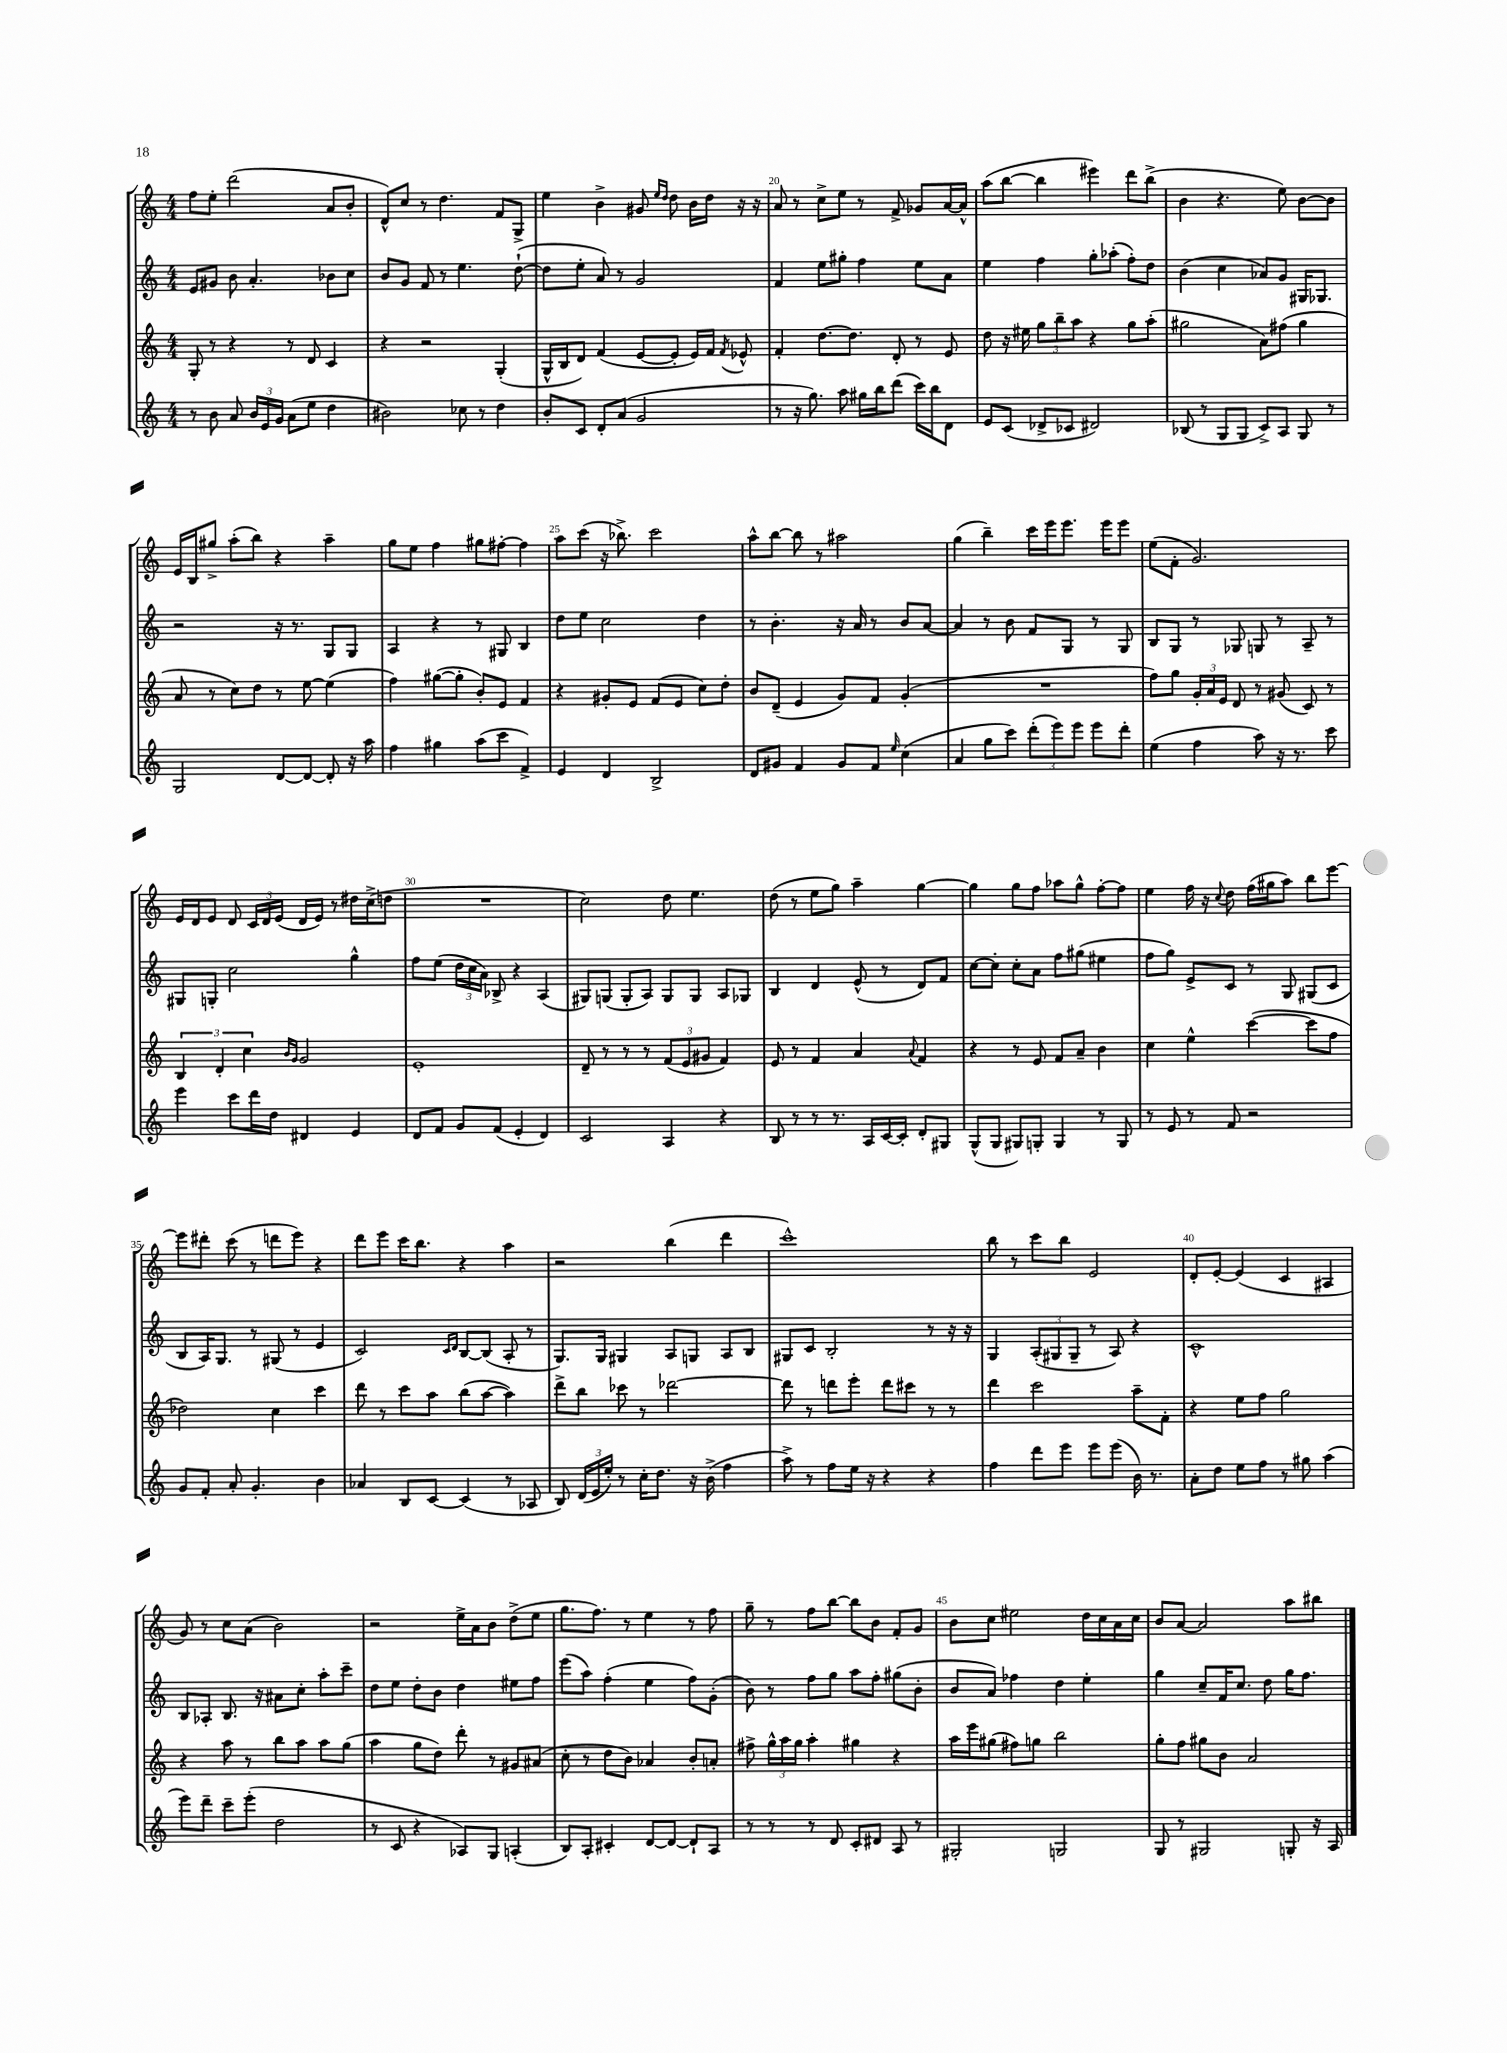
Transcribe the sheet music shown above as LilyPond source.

<<
\new StaffGroup <<
\new Staff = "s0" {
    \clef treble \key c \major \numericTimeSignature \time 4/4
    \autoBeamOff f''8[ e''8]-. d'''2( a'8[ b'8]-. |
    d'8[-^) c''8] r8 d''4. f'8[ g8]-> |
    e''4 b'4-> gis'8 \grace { e''16[ d''16] } d''8 b'16[ d''16] r16 r16 |
    a'8 r8 c''8[-> e''8] r8 f'8-> ges'8[ a'16~ a'16]-^ |
    a''8[( b''8]~ b''4 eis'''4) d'''8[ b''8]->( |
    b'4 r4. e''8) b'8[~ b'8] |
    e'16[ b16 gis''8]-> a''8[-.( b''8]) r4 a''4-- |
    g''8[ e''8] f''4 gis''8[ fis''8]~-. fis''4 |
    a''8[ c'''8]( r16 bes''8.->) c'''2 |
    a''8[-^ b''8]~ b''8 r8 ais''2 |
    g''4( b''4--) c'''16[ e'''16 e'''8.] e'''16[ e'''8] |
    e''8[( f'8]-. g'2.) |
    e'16[ d'16 e'8] d'8 \tuplet 3/2 { c'16[ d'16 e'16]( } d'16[ e'16]) r8 dis''16[ c''16->( d''8] |
    R1 |
    c''2) d''8 e''4. |
    d''8( r8 e''8[ g''8]) a''4-- g''4~ |
    g''4 g''8[ f''8] aes''8[ g''8]-^ f''8[~-. f''8] |
    e''4 f''16 r16 \appoggiatura { c''8 } d''8 f''16[( gis''16 a''8]) b''8[ e'''8]~ |
    e'''8[ dis'''8]-. c'''8( r8 d'''8[ e'''8]) r4 |
    d'''8[ e'''8] c'''16[ b''8.] r4 a''4 |
    r2 b''4( d'''4 |
    c'''1-^) |
    b''8 r8 c'''8[ b''8] e'2 |
    d'8[-. e'8]~-. e'4( c'4 ais4 |
    g'8) r8 c''8[ a'8]( b'2) |
    r2 e''16[-> a'16 b'8] d''8[->( e''8] |
    g''8.[ f''8.]) r8 e''4 r8 f''8 |
    g''8-- r8 f''8[ b''8]~ b''8[ b'8] f'8[-. g'8] |
    b'8[ c''8] eis''2 d''16[ c''16 a'16 c''16] |
    b'8[ a'8]~ a'2 a''8[ bis''8] \bar "|." |
}
\new Staff = "s1" {
    \clef treble \key c \major \numericTimeSignature \time 4/4
    \autoBeamOff e'8[ gis'8] b'8 a'4.-. bes'8[ c''8] |
    b'8[ g'8] f'8 r8 e''4. d''8~-!( |
    d''8[ e''8]-. a'8) r8 g'2 |
    f'4 e''8[ gis''8]-. f''4 e''8[ a'8] |
    e''4 f''4 g''8[-. aes''8]-.( f''8[-.) d''8] |
    b'4( c''4 aes'8[) g'8] gis16[ ges8.] |
    r2 r16 r8. g8[ g8] |
    a4 r4 r8 gis8 b4 |
    d''8[ e''8] c''2 d''4 |
    r8 b'4.-. r16 a'16 r8 b'8[ a'8]~ |
    a'4 r8 b'8 f'8[ g8] r8 g8 |
    b8[ g8] r8 ges8 g8 r8 a8-- r8 |
    gis8[ g8]-. c''2 g''4-^ |
    f''8[ e''8]( \tuplet 3/2 { d''16[ c''16 a'16]) } bes8-> r4 a4( |
    gis8[) g8]( g8[-. a8]) g8[ g8] a8[ ges8] |
    b4 d'4 e'8-^( r8 d'8[) f'8] |
    c''8[~ c''8]-. c''8[-. a'8] f''8[ gis''8]( eis''4 |
    f''8[ g''8]) e'8[-> c'8] r8 g8 gis8[( c'8] |
    b8[ a16) g8.] r8 gis8( r8 e'4 |
    c'2) \grace { c'16[ d'16] } b8[~ b8]( a8-. r8 |
    g8.[) g16] gis4 a8[ g8] a8[ b8] |
    gis8[ c'8] b2-. r8 r16 r16 |
    g4 \tuplet 3/2 { a8[-.( gis8 gis8]-- } r8 a8) r4 |
    c'1-^ |
    b8[ aes8]-. b8. r16 ais'8[ c''8]-. a''8[-. c'''8]-- |
    d''8[ e''8] d''8[-. b'8] d''4 eis''8[ f''8] |
    e'''8[( a''8]) f''4-.( e''4 f''8[) g'8]-.( |
    b'8) r8 f''8[ g''8] a''8[ f''8]-. gis''8[( b'8]-. |
    b'8[ a'8]) fes''4 d''4 e''4-. |
    g''4 c''8[-- f'16 c''8.] d''8 g''16[ f''8.] \bar "|." |
}
\new Staff = "s2" {
    \clef treble \key c \major \numericTimeSignature \time 4/4
    \autoBeamOff g8-. r8 r4 r8 d'8 c'4 |
    r4 r2 g4-.( |
    g16[-^ b16 d'8]) f'4( e'8[~ e'8]-. e'16[) f'16] \acciaccatura { f'8 } ees'8-^ |
    f'4-. d''8.[~ d''8.] d'8-. r8 e'8 |
    d''8 r16 eis''16 \tuplet 3/2 { g''8[ b''8-- a''8] } r4 g''8[ a''8]-.( |
    gis''2 a'8[) fis''8]( gis''4 |
    a'8 r8 c''8[) d''8] r8 e''8~ e''4( |
    f''4) gis''8[~( gis''8]-. b'8[-.) e'8] f'4 |
    r4 gis'8[-. e'8] f'8[( e'8] c''8[) d''8]-. |
    b'8[ d'8]--( e'4 g'8[) f'8] g'4-.( |
    R1 |
    f''8[) g''8] \tuplet 3/2 { g'16[-. a'16 e'16] } d'8 r8 gis'8( c'8) r8 |
    \tuplet 3/2 { b4 d'4-. c''4 } \grace { b'16[ g'16] } g'2 |
    e'1-. |
    d'8-- r8 r8 r8 \tuplet 3/2 { f'8[( e'8 gis'8] } f'4) |
    e'8 r8 f'4 a'4 \appoggiatura { a'8 } f'4 |
    r4 r8 e'8 f'8[ a'8]-- b'4 |
    c''4 e''4-^ c'''4~( c'''8[ f''8] |
    des''2) c''4 c'''4 |
    d'''8 r8 c'''8[ a''8] b''8[( a''8]~ a''4) |
    d'''8[-> b''8] ces'''8 r8 des'''2~ |
    des'''8 r8 d'''8[ e'''8]-. d'''8[ cis'''8] r8 r8 |
    d'''4 c'''2 a''8[-- f'8]-. |
    r4 e''8[ f''8] g''2 |
    r4 a''8 r8 b''8[ a''8] a''8[ g''8]( |
    a''4 g''8[ d''8]) d'''8-. r8 gis'8[ ais'8]( |
    c''8-. r8 d''8[ b'8]) aes'4 b'8[-. a'8]-. |
    fis''8-> \tuplet 3/2 { g''16[-^ a''16 g''16] } a''4-. gis''4 r4 |
    a''16[ e'''16 gis''8]( fis''8[) g''8] b''2 |
    g''8[-. f''8] gis''8[ b'8] a'2 \bar "|." |
}
\new Staff = "s3" {
    \clef treble \key c \major \numericTimeSignature \time 4/4
    \autoBeamOff r8 b'8 a'8 \tuplet 3/2 { b'16[ e'16 g'16] } a'8[( e''8] d''4 |
    bis'2) ces''8 r8 d''4 |
    b'8[-. c'8] d'8[-. a'8]( g'2 |
    r8 r16 g''8.) a''8 gis''16[ b''16 d'''8]( c'''16[) b''16 d'8] |
    e'8[ c'8]( des'8[-> ces'8] dis'2) |
    bes8( r8 g8[ g8] c'8[->) a8] g8 r8 |
    g2 d'8[~ d'8]~ d'8-. r16 a''16 |
    f''4 gis''4 a''8[( c'''8] f'4->) |
    e'4 d'4 b2-> |
    d'8[ gis'8] f'4 gis'8[ f'8] \grace { e''16 } c''4( |
    a'4 g''8[ c'''8]) \tuplet 3/2 { d'''8[-.( e'''8) e'''8] } e'''8[ d'''8]-. |
    e''4( f''4 a''8) r16 r8. c'''8 |
    e'''4 c'''8[ d'''16 d''16] dis'4 e'4 |
    d'8[ f'8] g'8[ f'8]( e'4-. d'4) |
    c'2 a4 r4 |
    b8 r8 r8 r8. a16[ c'16~ c'16]-. d'8[-. gis8] |
    g8[-^( g8] gis8[) g8]-. g4 r8 g8 |
    r8 e'8 r8 f'8 r2 |
    g'8[ f'8]-. a'8-. g'4.-. b'4 |
    aes'4 b8[ c'8]~ c'4( r8 aes8 |
    b8) \tuplet 3/2 { d'16[( e'16 e''16]-.) } r8 c''16[-. d''8.] r16 b'16->( f''4 |
    a''8->) r8 f''8[ e''16] r16 r4 r4 |
    f''4 d'''8[ e'''8] e'''8[ e'''8]( b'16) r8. |
    a'8[-. d''8] e''8[ f''8] r8 gis''8 a''4( |
    e'''8[) d'''8]-- c'''8[-- e'''8]-.( d''2 |
    r8 c'8 r4 aes8[) g8] a4-.( |
    b8[) a8]-. cis'4-. d'8[~ d'8]~ d'8[-! a8] |
    r8 r8 r8 d'8 c'8[-. dis'8] a8 r8 |
    gis2-. g2 |
    g8 r8 gis2 g8-. r16 a16 \bar "|." |
}
>>
>>
\layout { \context { \Score currentBarNumber = #17 \override BarNumber.break-visibility = ##(#f #t #t) barNumberVisibility = #(every-nth-bar-number-visible 5) } }
